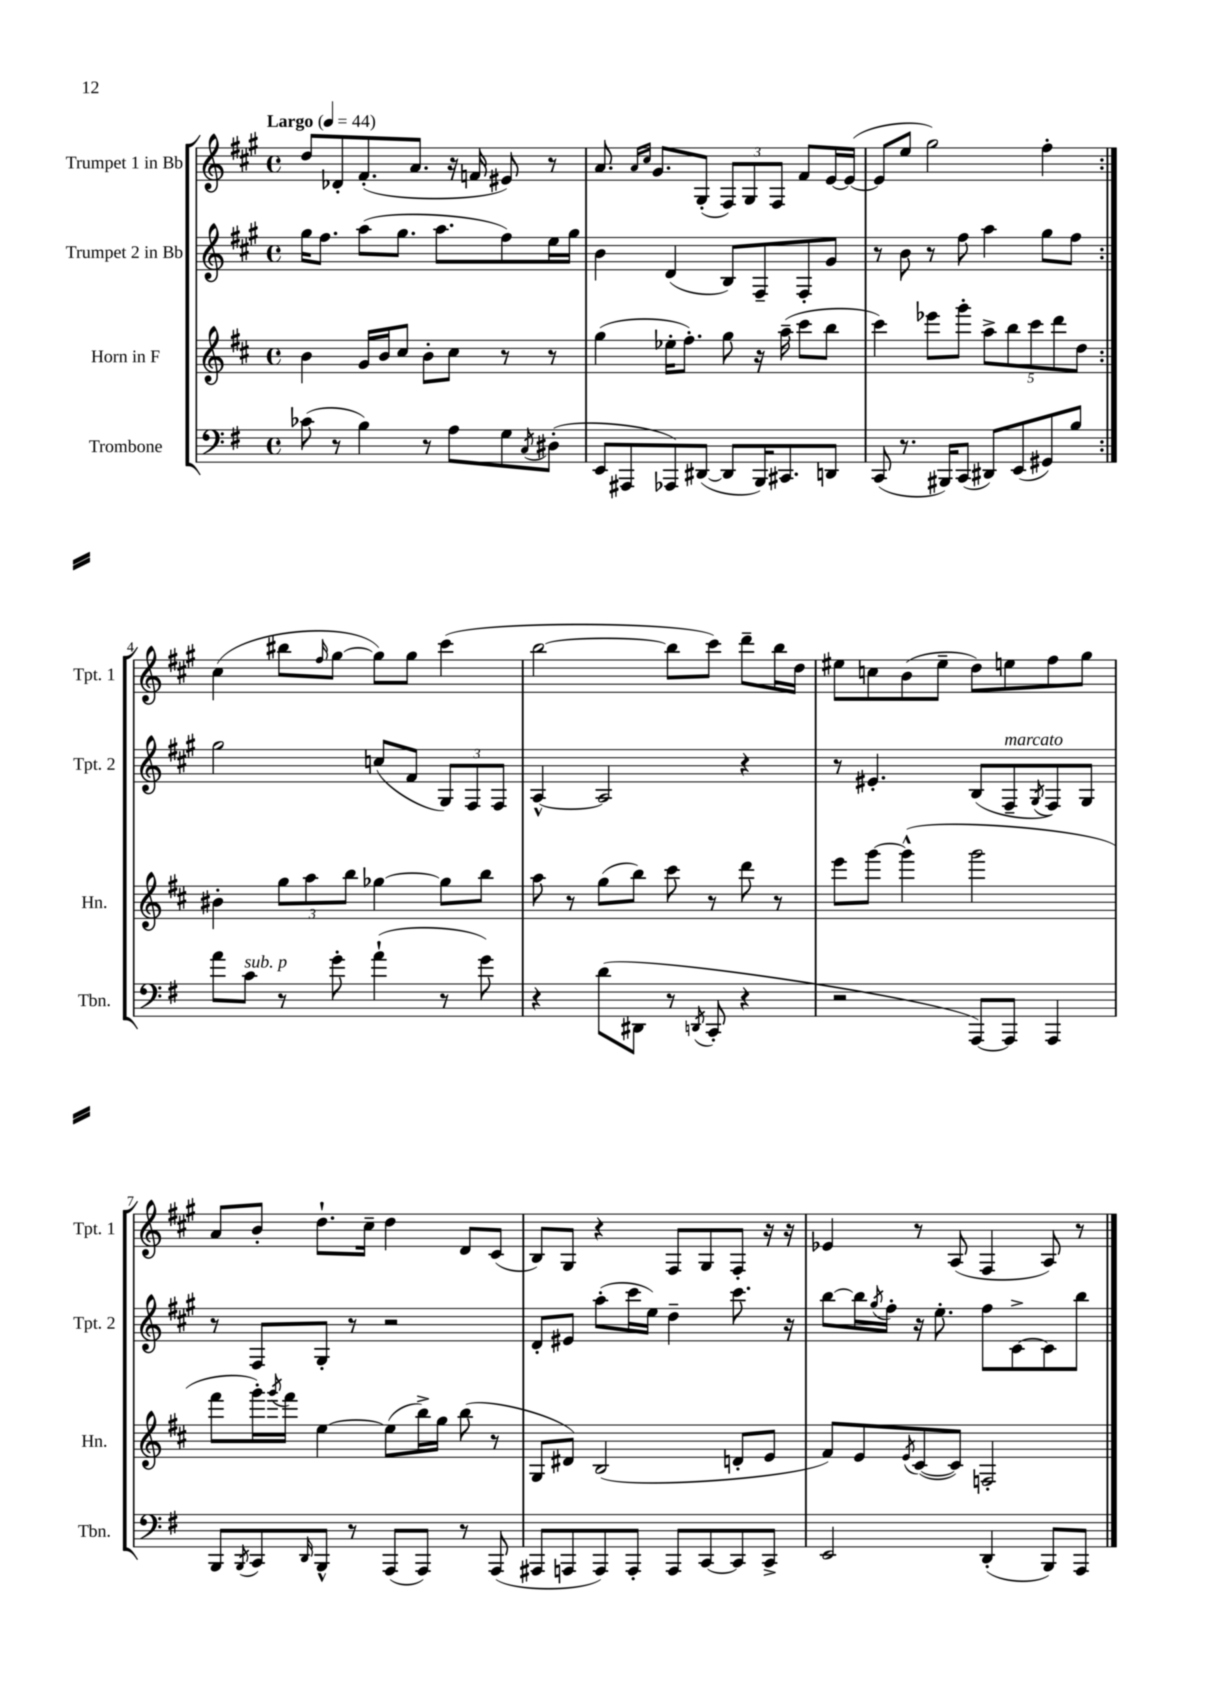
<<
\new StaffGroup <<
\new Staff = "s0" \with { instrumentName = "Trumpet 1 in Bb" shortInstrumentName = "Tpt. 1" } {
    \clef treble \key a \major \defaultTimeSignature \time 4/4 \tempo "Largo" 4 = 44
    \repeat volta 2 { d''8 des'8-. fis'8.-.( a'8. r16 f'16 eis'8) r8 |
    a'8. \grace { a'16 cis''16 } gis'8. gis8-.( \tuplet 3/2 { fis8) gis8 fis8 } fis'8 e'16~ e'16~( |
    e'8 e''8 gis''2) fis''4-. | }
    cis''4( bis''8 \grace { fis''16 } gis''8~ gis''8) gis''8 cis'''4( |
    b''2~ b''8 cis'''8) d'''8-- b''16 d''16 |
    eis''8 c''8 b'8( eis''8-- d''8) e''8 fis''8 gis''8 |
    a'8 b'8-. d''8.-! cis''16-- d''4 d'8 cis'8( |
    b8) gis8 r4 fis8 gis8 fis8-. r16 r16 |
    ees'4 r8 a8( fis4 a8) r8 \bar "|." |
}
\new Staff = "s1" \with { instrumentName = "Trumpet 2 in Bb" shortInstrumentName = "Tpt. 2" } {
    \clef treble \key a \major \defaultTimeSignature \time 4/4
    \repeat volta 2 { gis''16 fis''8. a''8( gis''8. a''8. fis''8) e''16 gis''16 |
    b'4 d'4( b8) fis8-- fis8-. gis'8 |
    r8 b'8 r8 fis''8 a''4 gis''8 fis''8 | }
    gis''2 c''8( fis'8 \tuplet 3/2 { gis8) fis8 fis8 } |
    a4~-^ a2 r4 |
    r8 eis'4.-. b8( fis8--^\markup { \italic "marcato" } \acciaccatura { gis8 } fis8) gis8 |
    r8 fis8 gis8-. r8 r2 |
    d'8-. eis'8 a''8-.( cis'''16 e''16) d''4-- cis'''8. r16 |
    b''8~ b''16 \acciaccatura { gis''8 } fis''16-. r16 e''8.-. fis''8 cis'8~-> cis'8 b''8 \bar "|." |
}
\new Staff = "s2" \with { instrumentName = "Horn in F" shortInstrumentName = "Hn." } {
    \clef treble \key d \major \defaultTimeSignature \time 4/4
    \repeat volta 2 { b'4 g'16 b'16 cis''8 b'8-. cis''8 r8 r8 |
    g''4( ees''16-. fis''8.-.) g''8 r16 a''16--( cis'''8 b''8 |
    cis'''4) ees'''8 g'''8-. \tuplet 5/4 { a''8-> b''8 cis'''8 d'''8 d''8 } | }
    bis'4-. \tuplet 3/2 { g''8 a''8 b''8 } ges''4~ ges''8 b''8 |
    a''8 r8 g''8( b''8) cis'''8 r8 d'''8 r8 |
    e'''8 g'''8~ g'''4-^( g'''2 |
    fis'''8 g'''16-.) \acciaccatura { g'''8 } fis'''16 e''4~ e''8( b''16->) g''16 b''8( r8 |
    g8 dis'8) b2( d'8-. e'8 |
    fis'8) e'8 \acciaccatura { e'8 } cis'8~( cis'8) f2-. \bar "|." |
}
\new Staff = "s3" \with { instrumentName = "Trombone" shortInstrumentName = "Tbn." } {
    \clef bass \key g \major \defaultTimeSignature \time 4/4
    \repeat volta 2 { ces'8( r8 b4) r8 a8 g8 \acciaccatura { c8 } dis8-.( |
    e,8 ais,,8 aes,,8) dis,8~( dis,8 b,,16) cis,8. d,8 |
    c,8( r8. bis,,16) c,8( dis,8) e,8( gis,8) b8 | }
    a'8 c'8^\markup { \italic "sub. p" } r8 g'8-. a'4-!( r8 g'8) |
    r4 d'8( dis,8 r8 \acciaccatura { d,8 } c,8-. r4 |
    r2 a,,8~) a,,8 a,,4 |
    b,,8 \acciaccatura { b,,8 } c,8 \grace { d,16 } b,,8-^ r8 a,,8( a,,8) r8 a,,8( |
    ais,,8 a,,8 a,,8) a,,8-. a,,8 c,8~ c,8 c,8-> |
    e,2 d,4-.( b,,8) a,,8 \bar "|." |
}
>>
>>
